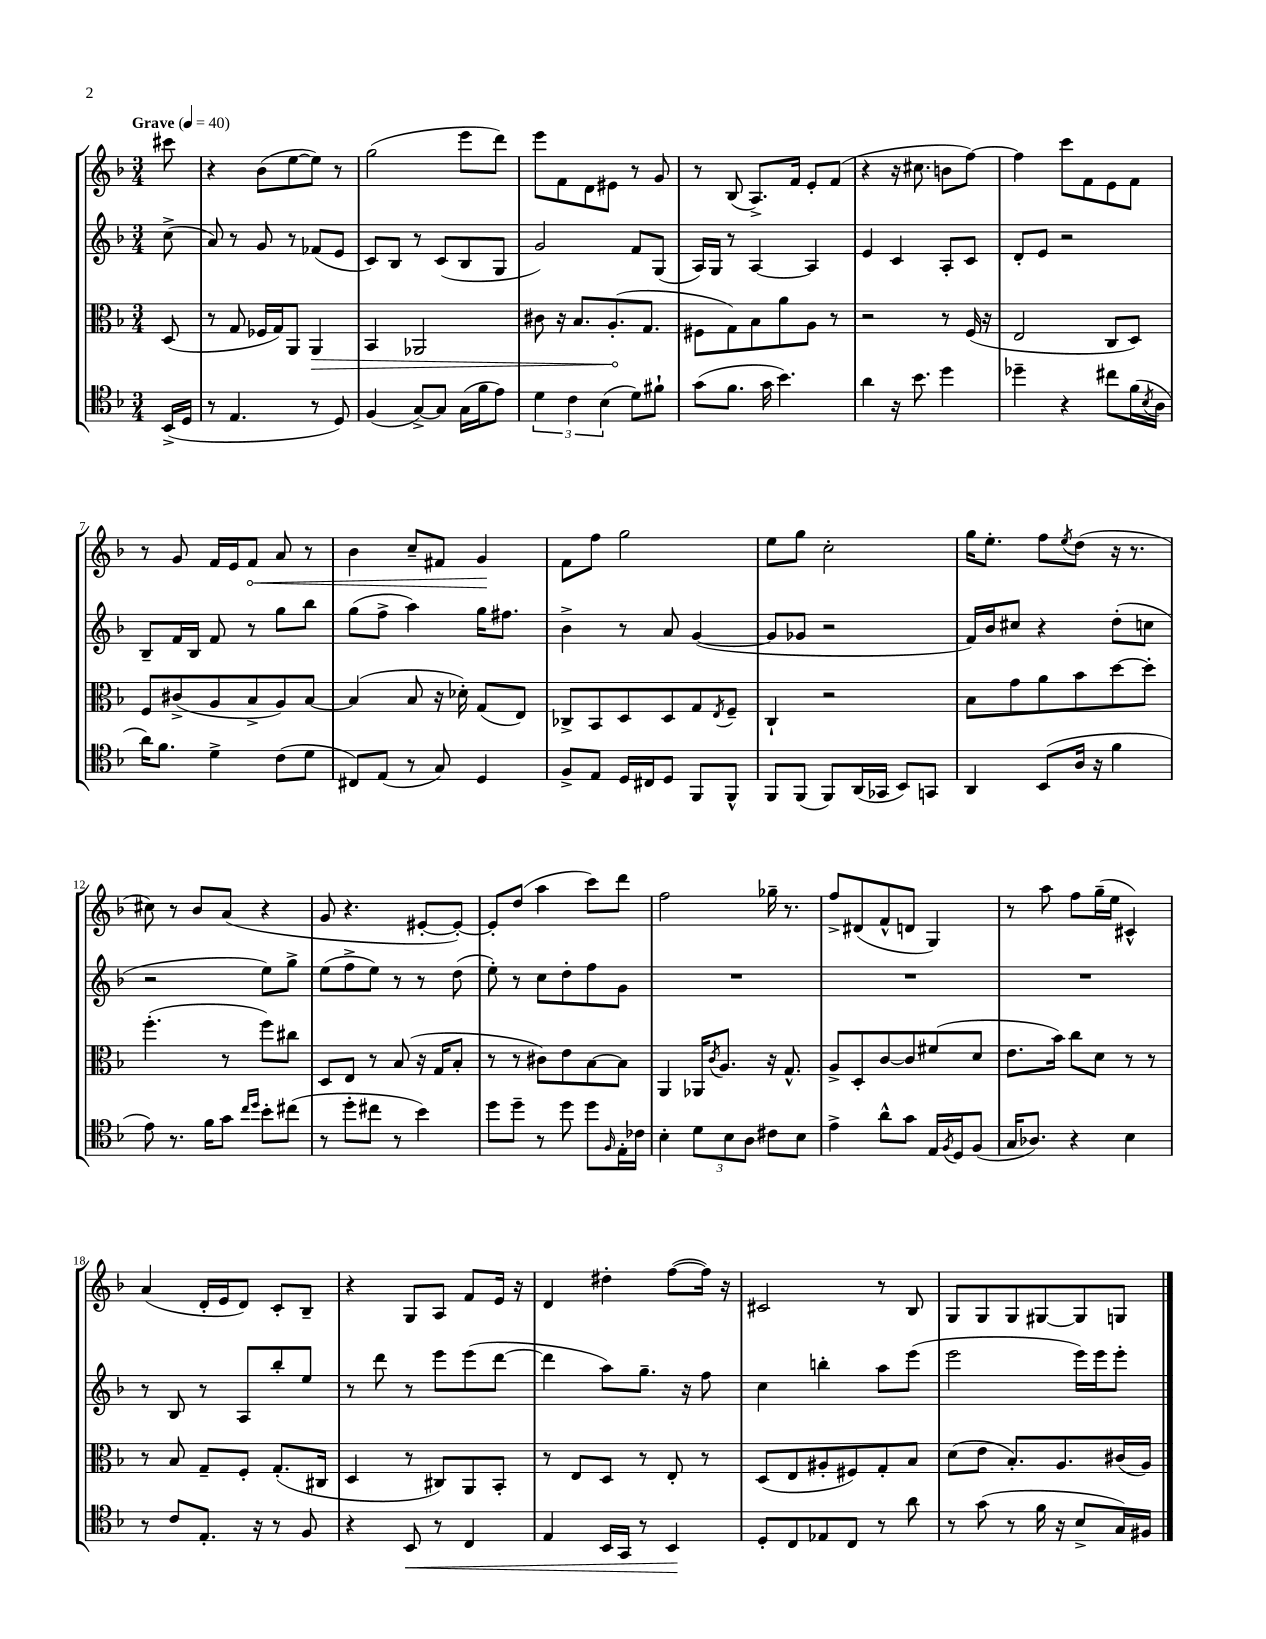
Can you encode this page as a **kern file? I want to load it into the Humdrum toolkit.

**kern	**dynam	**kern	**dynam	**kern	**kern	**dynam
*part4	*part4	*part3	*part3	*part2	*part1	*part1
*staff4	*staff4	*staff3	*staff3	*staff2	*staff1	*staff1
*clefC4	*	*clefC3	*	*clefG2	*clefG2	*
*k[b-]	*	*k[b-]	*	*k[b-]	*k[b-]	*
*M3/4	*	*M3/4	*	*M3/4	*M3/4	*
*MM40	*	*MM40	*	*MM40	*MM40	*
=	=	=	=	=	=	=
!	!	!	!	!	!LO:TX:a:B:t=Grave	!
(16BB-^/LL	.	(8D/	.	(8cc^\	8ccc#X\	.
16D/JJ	.	.	.	.	.	.
=1	=1	=1	=1	=1	=1	=1
8r	.	8r	.	8a/)	4r	.
4.E/	.	8G/	.	8r	.	.
.	.	16F-X/LL	.	8g/	(8b-\L	.
.	.	16G/J)	.	.	.	.
.	.	8AA/J	.	8r	[8ee\	.
!	!	!	!LO:HP:b	!	!	!
8r	.	4AA/	>	(8f-X/L	8ee\J])	.
8D/)	.	.	.	8e/J	8r	.
=2	=2	=2	=2	=2	=2	=2
(4F/	.	4BB-/	.	8c/L)	(2gg\	.
.	.	.	.	8B-/J	.	.
[8G^/L)	.	2AA-X/	.	8r	.	.
8G/J]	.	.	.	(8c/L	.	.
(16G\LL	.	.	.	8B-/	8eee\L	.
16f\J	.	.	.	.	.	.
8e\J)	.	.	.	8G/J	8ddd\J)	.
=3	=3	=3	=3	=3	=3	=3
6d\	.	8c#X\	.	2g/)	8eee\L	.
.	.	16r	.	.	8f\	.
6c\	.	.	.	.	.	.
.	.	8.B-/L	.	.	.	.
.	.	.	.	.	8d\	.
(6B-\	.	.	.	.	.	.
.	.	(8.A'/	.	.	8e#X\J	.
8d\L)	.	.	.	8f/L	8r	.
.	.	8.G/J	]	.	.	.
8f#X`\J	.	.	.	(8G/J	8g/	.
=4	=4	=4	=4	=4	=4	=4
(8g\L	.	8F#X\L	.	16A/LL)	8r	.
.	.	.	.	16G/JJ	.	.
8.f\J	.	8G\)	.	8r	(8B-/	.
.	.	8B-\	.	[4A/	8.A^/L)	.
16g\	.	.	.	.	.	.
4.b-\)	.	8a\	.	.	.	.
.	.	.	.	.	16f/Jk	.
.	.	8A\J	.	4A/]	8e'/L	.
.	.	8r	.	.	(8f/J	.
=5	=5	=5	=5	=5	=5	=5
4a\	.	2r	.	4e/	4r	.
16r	.	.	.	4c/	16r	.
8.b-\	.	.	.	.	8.cc#X\	.
4dd\	.	8r	.	8A'/L	8bn\L	.
.	.	(16F/	.	8c/J	[8ff\J)	.
.	.	16r	.	.	.	.
=6	=6	=6	=6	=6	=6	=6
4dd-X~\	.	2E/	.	8d'/L	4ff\]	.
.	.	.	.	8e/J	.	.
4r	.	.	.	2r	8ccc\L	.
.	.	.	.	.	8f\	.
8cc#X\L	.	8C/L	.	.	8e\	.
(16f\L	.	8D/J)	.	.	8f\J	.
8qB-/	.	.	.	.	.	.
16A\JJ	.	.	.	.	.	.
!!LO:LB:g=z
=7	=7	=7	=7	=7	=7	=7
16a\KL)	.	8F/L	.	8B-~/L	8r	.
8.f\J	.	.	.	.	.	.
.	.	(8c#X^/	.	16f/L	8g/	.
.	.	.	.	16B-/JJ	.	.
4d^\	.	8A/	.	8f/	16f/LL	.
.	.	.	.	.	16e/J	.
!	!	!	!	!	!	!LO:HP:b
.	.	8B-^/	.	8r	8f/J	<
(8c\L	.	8A/)	.	8gg\L	8a/	.
8d\J	.	[8B-/J	.	8bb-\J	8r	.
=8	=8	=8	=8	=8	=8	=8
8C#X/L)	.	(4B-/]	.	(8gg\L	4b-\	.
(8E/J	.	.	.	8ff^\J	.	.
8r	.	8B-/	.	4aa\)	8cc~/L	.
8G/)	.	16r	.	.	8f#X/J	.
.	.	16d-X'\)	.	.	.	.
4D/	.	(8G/L	.	16gg\KL	4g/	.
.	.	.	.	8.ff#X\J	.	.
.	.	8E/J)	.	.	.	.
.	.	.	.	.	.	[
=9	=9	=9	=9	=9	=9	=9
8F^/L	.	8C-X^/L	.	4b-^\	8f\L	.
8E/J	.	8BB-/	.	.	8ff\J	.
16D/LL	.	8D/	.	8r	2gg\	.
16C#X/J	.	.	.	.	.	.
8D/J	.	8D/	.	8a/	.	.
8FF/L	.	8G/	.	([4g/	.	.
.	.	8qE/	.	.	.	.
8FF^^/J	.	8F~/J	.	.	.	.
=10	=10	=10	=10	=10	=10	=10
8FF/L	.	4C`/	.	8g/L]	8ee\L	.
(8FF/J	.	.	.	8g-X/J	8gg\J	.
8FF/L)	.	2r	.	2r	2cc'\	.
(16AA/L	.	.	.	.	.	.
16GG-X/JJ	.	.	.	.	.	.
8BB-/L)	.	.	.	.	.	.
8GGn/J	.	.	.	.	.	.
=11	=11	=11	=11	=11	=11	=11
4AA/	.	8B-\L	.	16f/LL)	16gg\KL	.
.	.	.	.	16b-/J	8.ee'\J	.
.	.	8g\	.	8cc#X/J	.	.
(8BB-/L	.	8a\	.	4r	8ff\L	.
.	.	.	.	.	8qee/	.
16A/Jk	.	8b-\	.	.	(8dd\J	.
16r	.	.	.	.	.	.
4f\	.	[8dd\	.	(8dd'\L	16r	.
.	.	.	.	.	8.r	.
.	.	8dd'\J]	.	8ccn\J	.	.
!!LO:LB:g=z
=12	=12	=12	=12	=12	=12	=12
8e\)	.	(4.ff'\	.	2r	8cc#X\)	.
8.r	.	.	.	.	8r	.
.	.	.	.	.	8b-/L	.
16f\KL	.	.	.	.	.	.
8g\J	.	8r	.	.	(8a/J	.
16qqcc/LL	.	.	.	.	.	.
16qqdd/JJ	.	.	.	.	.	.
8b-'\L	.	8ff\L)	.	8ee\L)	4r	.
(8cc#X\J	.	8cc#X\J	.	8gg^\J	.	.
=13	=13	=13	=13	=13	=13	=13
8r	.	8D/L	.	(8ee\L	8g/	.
8dd'\L	.	8E/J	.	8ff^\	4.r	.
8cc#X\J	.	8r	.	8ee\J)	.	.
8r	.	(8B-/	.	8r	.	.
4b-\)	.	16r	.	8r	[8e#X'/L	.
.	.	16G/KL	.	.	.	.
.	.	8B-'/J	.	(8dd\	8e#'/J_)	.
=14	=14	=14	=14	=14	=14	=14
8dd\L	.	8r	.	8ee'\)	8e#'/L]	.
8dd~\J	.	8r	.	8r	(8dd/J	.
8r	.	8c#X\L)	.	8cc\L	4aa\	.
8dd\	.	8e\	.	8dd'\	.	.
8dd\L	.	[8B-\	.	8ff\	8ccc\L)	.
16qqF/	.	.	.	.	.	.
16E'\L	.	8B-\J]	.	8g\J	8ddd\J	.
16c-X\JJ	.	.	.	.	.	.
=15	=15	=15	=15	=15	=15	=15
4B-'\	.	4AA/	.	2.r	2ff\	.
12d\L	.	16AA-X/KL	.	.	.	.
.	.	8qc/	.	.	.	.
.	.	8.A/J	.	.	.	.
12B-\	.	.	.	.	.	.
12A\J	.	.	.	.	.	.
8c#X\L	.	16r	.	.	16gg-X~\	.
.	.	8.G^^/	.	.	8.r	.
8B-\J	.	.	.	.	.	.
=16	=16	=16	=16	=16	=16	=16
4e^\	.	8A^/L	.	2.r	8ff^/L	.
.	.	8D'/	.	.	(8d#X/	.
8a^^\L	.	[8c/	.	.	8f^^/	.
8g\J	.	8c/]	.	.	8dn/J	.
16E/LL	.	(8f#X/	.	.	4G/)	.
8qF/	.	.	.	.	.	.
16D/J	.	.	.	.	.	.
(8F/J	.	8d/J	.	.	.	.
=17	=17	=17	=17	=17	=17	=17
16G/KL	.	8.e\L	.	2.r	8r	.
8.A-X/J)	.	.	.	.	.	.
.	.	.	.	.	8aa\	.
.	.	16b-\Jk)	.	.	.	.
4r	.	8cc\L	.	.	8ff\L	.
.	.	8d\J	.	.	(16gg~\L	.
.	.	.	.	.	16ee\JJ	.
4B-\	.	8r	.	.	4c#X^^/)	.
.	.	8r	.	.	.	.
!!LO:LB:g=z
=18	=18	=18	=18	=18	=18	=18
8r	.	8r	.	8r	(4a/	.
8c/L	.	8B-/	.	8B-/	.	.
8.E'/J	.	8G~/L	.	8r	16d'/LL	.
.	.	.	.	.	16e/J	.
.	.	8F'/J	.	8A/L	8d/J)	.
16r	.	.	.	.	.	.
8r	.	(8.G'/L	.	8bb-'/	8c'/L	.
8F/	.	.	.	8ee/J	8B-~/J	.
.	.	16C#X/Jk	.	.	.	.
=19	=19	=19	=19	=19	=19	=19
4r	.	4D/	.	8r	4r	.
.	.	.	.	8ddd\	.	.
!	!LO:HP:b	!	!	!	!	!
8BB-/	<	8r	.	8r	8G/L	.
8r	.	8C#X/L)	.	8eee\L	8A/J	.
4C/	.	8AA/	.	(8eee\	8f/L	.
.	.	8BB-'/J	.	[8ddd\J	16e/Jk	.
.	.	.	.	.	16r	.
=20	=20	=20	=20	=20	=20	=20
4E/	.	8r	.	4ddd\]	4d/	.
.	.	8E/L	.	.	.	.
16BB-/LL	.	8D/J	.	8aa\L)	4dd#X'\	.
16GG/JJ	.	.	.	.	.	.
8r	.	8r	.	8.gg~\J	.	.
4BB-/	.	8E'/	.	.	([8ff\L	.
.	.	.	.	16r	.	.
.	.	8r	.	8ff\	16ff\Jk])	.
.	.	.	.	.	16r	.
.	[	.	.	.	.	.
=21	=21	=21	=21	=21	=21	=21
8D'/L	.	(8D/L	.	4cc\	2c#X/	.
8C/	.	8E/	.	.	.	.
8E-X/	.	8A#X'/	.	4bbn'\	.	.
8C/J	.	8F#X/)	.	.	.	.
8r	.	8G'/	.	8aa\L	8r	.
8a\	.	8B-/J	.	(8eee\J	8B-/	.
=22	=22	=22	=22	=22	=22	=22
8r	.	(8d\L	.	2eee\	8G/L	.
(8g\	.	8e\J	.	.	8G/	.
8r	.	8.B-'/L)	.	.	8G/	.
16f\	.	.	.	.	[8G#X/	.
16r	.	8.A/	.	.	.	.
8B-^/L	.	.	.	16eee\LL)	8G#/]	.
.	.	.	.	16eee\J	.	.
16G/L)	.	(16c#X/L	.	8eee'\J	8Gn/J	.
16F#X/JJ	.	16A/JJ)	.	.	.	.
==	==	==	==	==	==	==
*-	*-	*-	*-	*-	*-	*-
